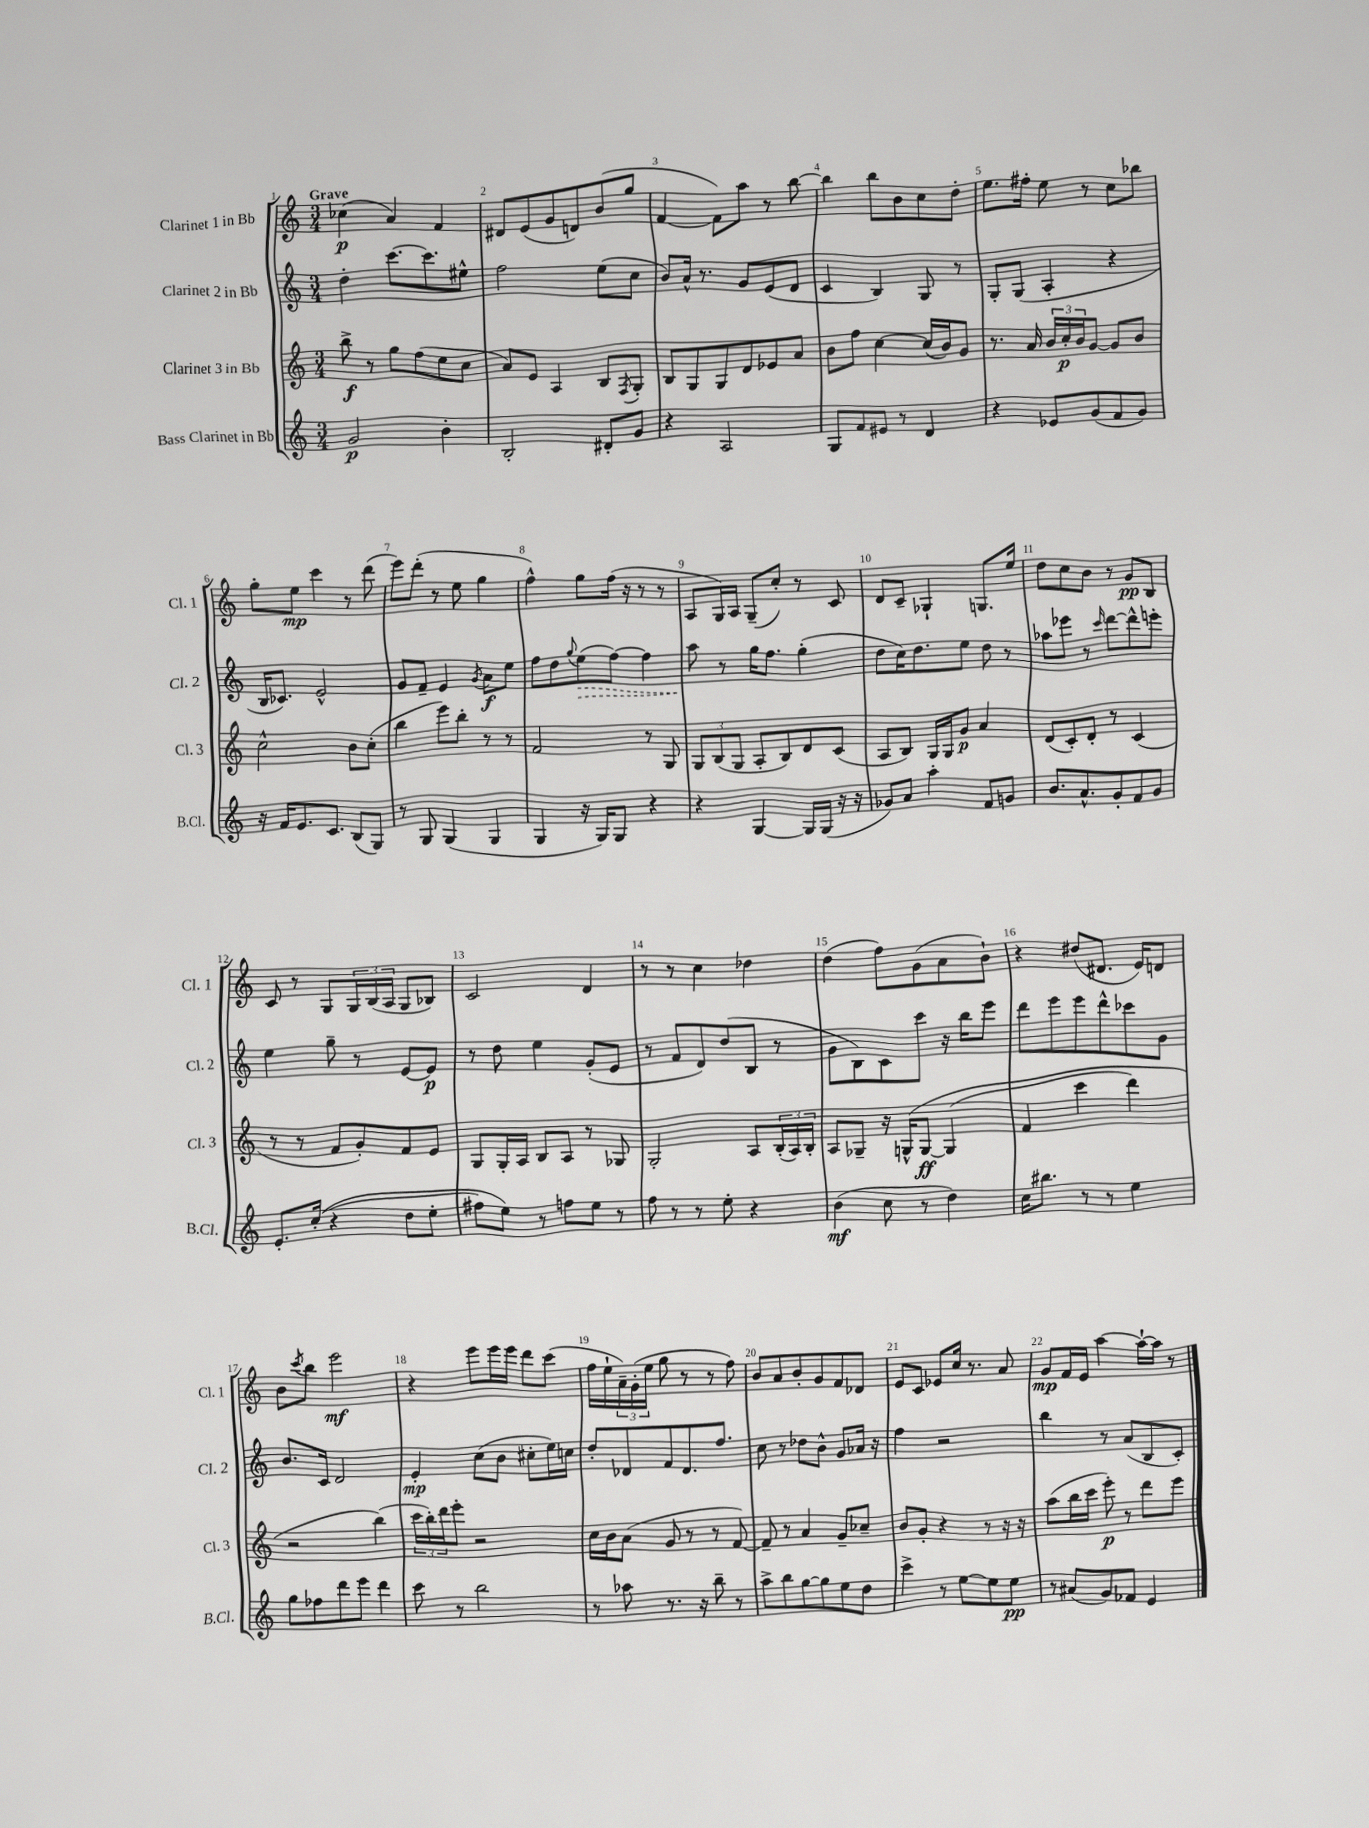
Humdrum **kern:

**kern	**kern	**kern	**kern
*staff4	*staff3	*staff2	*staff1
*clefG2	*clefG2	*clefG2	*clefG2
*k[]	*k[]	*k[]	*k[]
*M3/4	*M3/4	*M3/4	*M3/4
2g/	8bb^\	4dd'\	(4cc-\
.	8r	.	.
.	8gg\L	[8.ccc\L	4a/)
.	(8ff\	.	.
.	.	8.ccc\]	.
4b'\	8ee\	.	4f/
.	8cc\J	8ee#^^\J	.
=	=	=	=
2B'/	8a/L)	2ff\	8d#/L
.	8e/J	.	(8e/
.	4A/	.	8g/
.	.	.	8d/)
8d#'/L	8B/L	(8ee\L	(8b/
.	8qF/	.	.
8g/J	8G'/J	8cc\J	8gg/J
=	=	=	=
4r	8B/L	8b/L)	[4f/
.	8G/	16a^^/Jk	.
.	.	8.r	.
2A/	8G/	.	8f\]L)
.	8d/	8g/L	8aa\J
.	8e-/	(8e/	8r
.	8a/J	8d/J	[8bb\
=	=	=	=
8G/L	8b\L	4c/	4bb\]
8f/	8ff\J	.	.
8e#/J	[4cc\	4B/)	8bb\L
8r	.	.	8b\
4d/	(16cc/]LL	8G/	8cc\
.	16b/J)	.	.
.	8g/J	8r	8dd'\J
=	=	=	=
4r	8.r	8G'/L	8.ee\L
.	.	(8G/J	.
.	16a/	.	16ff#'\Jk
8e-/L	24b/LL	4A'/	8ee\
.	24cc'/	.	.
.	24b/J	.	.
(8g/	[8g/J	.	8r
8f/	8g/]L	4r	8cc\L
8g/J)	8b/J	.	8bb-\J
=	=	=	=
16r	2cc^^\	16B/LK	8gg'\L
16f/LK	.	8.c-/J)	.
8.e/	.	.	8ee\J
.	.	2e^^/	4ccc\
8.c/J	.	.	.
(8B/L	8b\L	.	8r
8G/J)	(8cc'\J	.	(8ddd\
=	=	=	=
8r	4bb\	8g/L	8eee\L)
8G/	.	8f~/J	(8ddd'\J
(4G/	8eee\L)	4e/	8r
.	8bb'\J	.	8ee\
.	.	8qg/	.
4G/	8r	8a\L	4gg\
.	8r	8ee\J	.
=	=	=	=
4G/	2f/	8ff\L	4ff^^\)
.	.	8dd\	.
.	.	8qqgg/	.
16r	.	(8ee\	8gg\L
16G/LK)	.	.	.
8G/J	.	[8ff\J)	(16ff\Jk
.	.	.	16r
4r	8r	4ff\]	8r
.	8G/	.	8r
=	=	=	=
4r	12G/L	8aa\	8A/L
.	(12B/	.	.
.	.	8r	16G/L)
.	12G/J	.	.
.	.	.	16A/JJ
[4G/	8A'/L	16gg\LK	(8G~/L
.	.	8.ff\J	.
.	8B/)	.	8cc'/J)
16G/]LL	8d/	(4gg'\	8r
(16G/JJ	.	.	.
16r	(8c/J	.	8c/
16r	.	.	.
=	=	=	=
8g-/L)	8A/L	8dd\L	8d/L
8a/J	8B/J)	16cc\K)	8c~/J
.	.	8.dd\	.
4aa'\	16G/LL	.	4G-`/
.	16G/J	.	.
.	8g/J	8ee\J	.
8f/L	4a/	8dd\	8.G/L
8g/J	.	8r	.
.	.	.	16ee/Jk
=	=	=	=
8.b/L	(8d/L	8aa-\L	8dd\L
.	8c'/)	8eee-\J	8cc\
8.a^^/	.	.	.
.	8d'/J	8r	8b\J
.	.	16qqccc/	.
8g'/	8r	[8ddd\L	8r
8f/	(4c/	8ddd^^\]	8g/L
8g/J	.	8eee'\J	8B/J
=	=	=	=
8.e'/L	8r	4ee\	8c/
.	8r	.	8r
&((16cc'/Jk	.	.	.
4r	8f/L	8gg~\	8G/L
.	8g'/)	8r	24G/L
.	.	.	(24B/
.	.	.	24A/JJ
8dd\L	8f/	[8e/L	8G/L
8ee'\J	8e/J	8e/]J	8B-/J)
=	=	=	=
8ff#\L)	8G/L	8r	2c/
8ee\J&)	16G'/L	8dd\	.
.	16A/JJ	.	.
8r	8B/L	4ee\	.
8ff\L	8A/J	.	.
8ee\J	8r	(8g'/L	4d/
8r	8G-/	8e/J	.
=	=	=	=
8ff\	2G'/	8r	8r
8r	.	8f/L	8r
8r	.	8d/)	4cc\
8ee'\	.	(8dd/	.
4r	8A/L	8B/J	4dd-\
.	(24B'/L	8r	.
.	24A/)	.	.
.	24B'/JJ	.	.
=	=	=	=
(4b\	8A/L	8g\L	(4dd\
.	8G-~/J	8B\)	.
8cc\	16r	8c\	8ff\L)
.	&(16G^^/LK	.	.
8r	[8G/J	8ccc\J	(8g\
4dd\)	(4G/]	16r	8a\
.	.	16bb\LK	.
.	.	8eee\J	8b`\J)
=	=	=	=
16cc\LK	4f/	8ddd\L	4r
8.bb#\J	.	.	.
.	.	8eee\	.
8r	4ccc\	8eee\	(8dd#/L
8r	.	8ddd^^\	8.d#/J
4ee\	4ddd\)	8ccc-\	.
.	.	.	16e/LK)
.	.	8g\J	8d/J
=	=	=	=
8gg\L	2r	8.b/L	8b\L
.	.	.	8qccc/
8ff-\	.	.	8bb\J
.	.	16c/Jk	.
8ddd\	.	2d/	2eee\
8eee\J	.	.	.
4ddd\	(4bb\&)	.	.
=	=	=	=
8ccc\	24ccc\LL	4e'/	4r
.	24bb'\)	.	.
.	24ddd\J	.	.
8r	8eee'\J	.	.
2bb\	2r	(8cc\L	8eee\L
.	.	8b\J	16eee\L
.	.	.	16eee\JJ
.	.	8cc#'\L	8ddd\L
.	.	16ee\L)	(8ccc\J
.	.	16cc\JJ	.
=	=	=	=
8r	16cc\LL	8dd'/L	16ff\LL
.	16b\J	.	16ee`\
8aa-\	(8a\J	8d-/	24a~\)
.	.	.	(24g'\
.	.	.	24ee\JJ
8.r	8g/	8f/	8gg\
.	8r	8.d-/	8r
16r	.	.	.
8bb~\	8r	.	8r
.	.	8.ff/J	.
8r	[8f/)	.	8ff\)
=	=	=	=
8aa^\L	8f~/]	8cc\	8b/L
8bb\	8r	8r	8a/
[8gg\	4a/	8dd-\L	8b'/
8gg\]	.	8b^^\J	8g/
8ee\	8g~/L	8g/L	8f/
8dd\J	8cc-~/J	16a-/Jk	8d-/J
.	.	16r	.
=	=	=	=
4ccc^\	8b/L	4ff\	8e/L
.	8g'/J	.	8c/J
8r	4r	2r	8e-/L
[8ee\L	.	.	16cc/Jk
.	.	.	8.r
8ee\]	8r	.	.
8ee\J	16r	.	8a/
.	16r	.	.
=	=	=	=
8r	(8aa\L	4bb\	8g/L
(8a#/L	16bb\L	.	16f/L
.	16ccc\JJ	.	16e/JJ
8g/)	8eee'\)	8r	[4aa\
8f-/J	8r	(8a/L	.
4e/	8ddd\L	8B/	16aa`\_LL
.	.	.	16aa\]JJ
.	8eee\J	8c'/J)	8r
==	==	==	==
*-	*-	*-	*-
